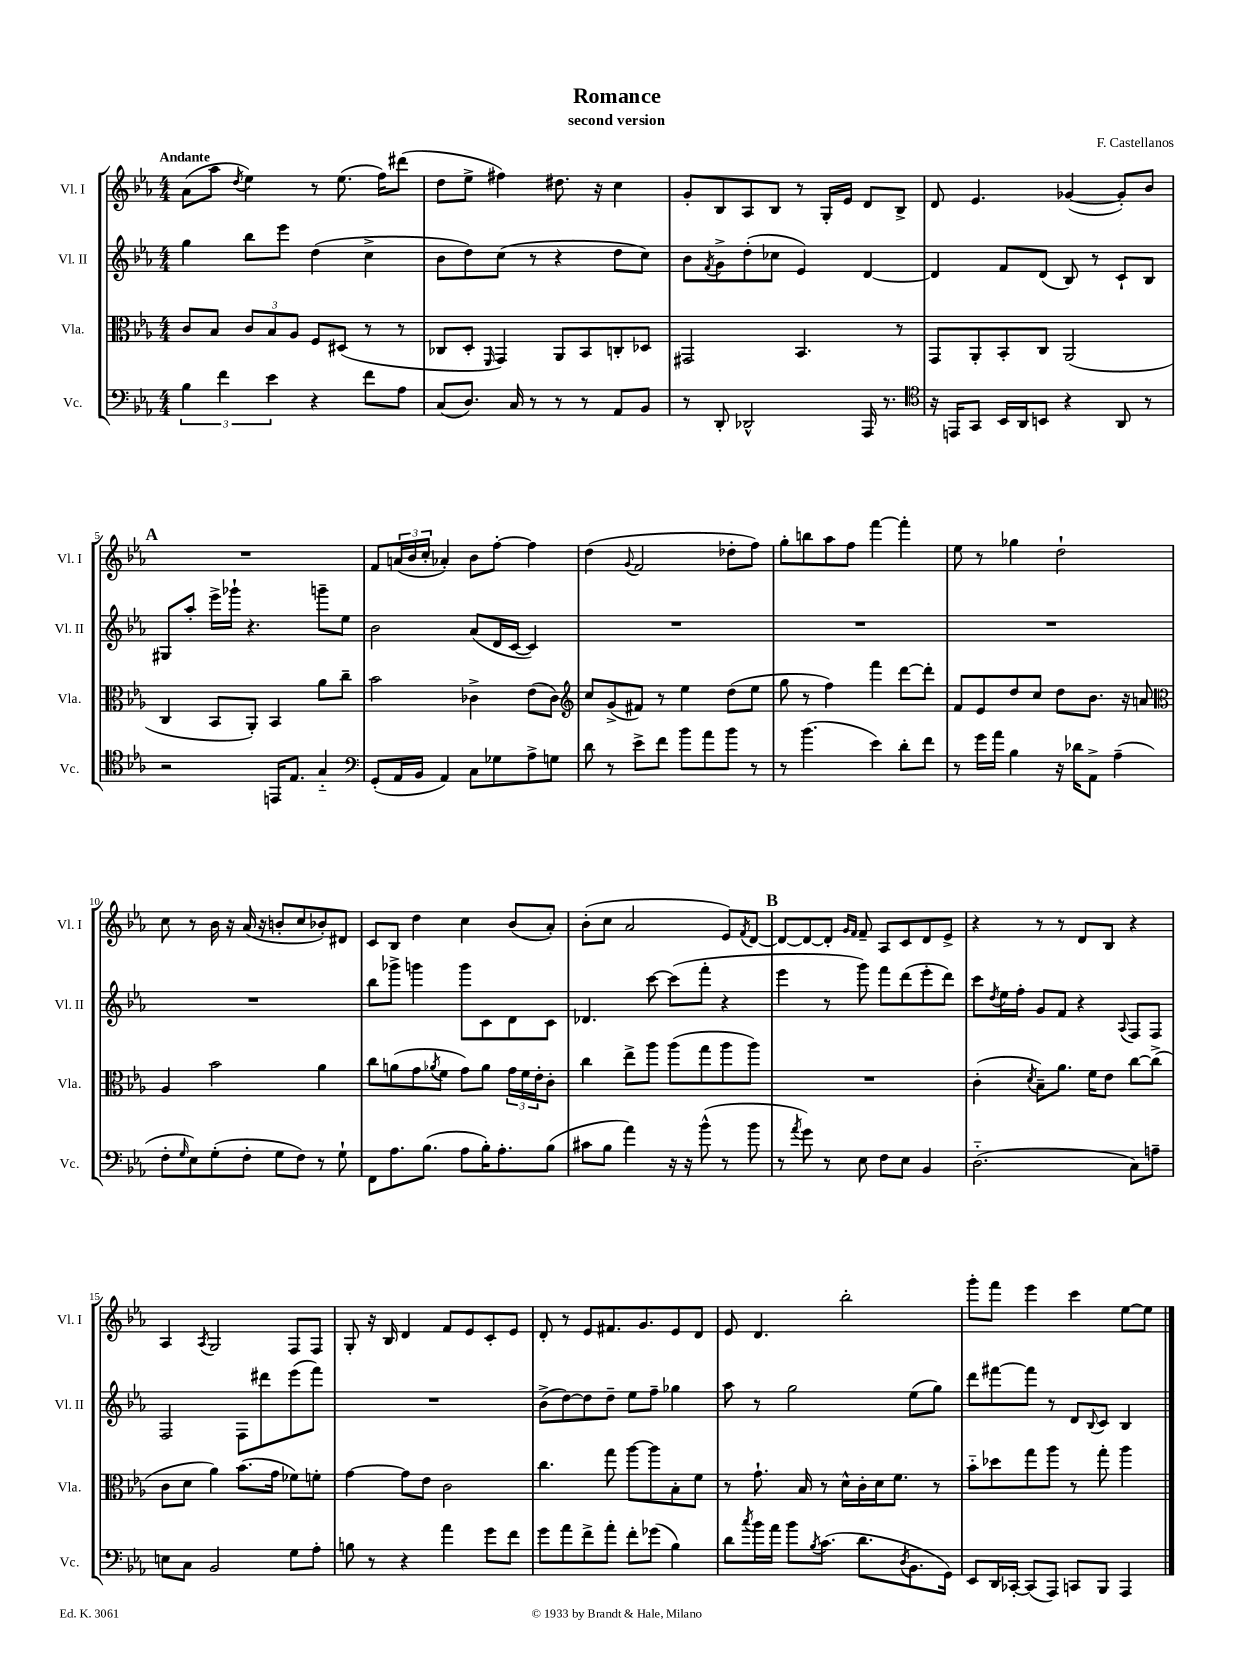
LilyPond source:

\header { title = "Romance" composer = "F. Castellanos" subtitle = "second version" }
<<
\new StaffGroup <<
\new Staff = "s0" \with { instrumentName = "Vl. I" shortInstrumentName = "Vl. I" } {
    \clef treble \key ees \major \numericTimeSignature \time 4/4 \tempo "Andante"
    aes'8( aes''8 \acciaccatura { d''8 } ees''4) r8 ees''8.( f''16) dis'''8( |
    d''8 ees''8-> fis''4) dis''8. r16 c''4 |
    g'8-. bes8 aes8 bes8 r8 g16-. ees'16 d'8 bes8-> |
    d'8 ees'4. ges'4~( ges'8-.) bes'8 |
    \mark \markup { \bold "A" } R1 |
    f'8 \tuplet 3/2 { a'16( bes'16 c''16-. } aes'4-.) bes'8 f''8~-. f''4 |
    d''4( \appoggiatura { g'8 } f'2 des''8-. f''8) |
    g''8-. b''8 aes''8 f''8 f'''4~ f'''4-. |
    ees''8 r8 ges''4 d''2-! |
    c''8 r8 bes'16 r16 aes'16( r16 b'8-. c''8 bes'8-.) dis'8 |
    c'8 bes8 d''4 c''4 bes'8( aes'8-.) |
    bes'8-.( c''8 aes'2 ees'8) \acciaccatura { f'8 } d'8~ |
    \mark \markup { \bold "B" } d'8~ d'8~ d'8-. \grace { g'16 f'16 } f'8-- aes8 c'8 d'8 ees'8-> |
    r4 r8 r8 d'8 bes8 r4 |
    aes4 \acciaccatura { aes8 } g2 f8 f8 |
    g8-. r16 bes16 d'4 f'8 ees'8 c'8-. ees'8 |
    d'8-. r8 ees'8 fis'8. g'8. ees'8 d'8 |
    ees'8 d'4. bes''2-. |
    g'''8-. f'''8 ees'''4 c'''4 ees''8~ ees''8 \bar "|." |
}
\new Staff = "s1" \with { instrumentName = "Vl. II" shortInstrumentName = "Vl. II" } {
    \clef treble \key ees \major \numericTimeSignature \time 4/4
    g''4 bes''8 ees'''8 d''4( c''4-> |
    bes'8 d''8) c''8( r8 r4 d''8 c''8) |
    bes'8 \acciaccatura { f'8 } g'8-> d''8-.( ces''8 ees'4) d'4~ |
    d'4 f'8 d'8( bes8) r8 c'8-! bes8 |
    \mark \markup { \bold "A" } gis8 aes''8-. ees'''16-> ges'''16-! r4. g'''8-- ees''8 |
    bes'2 aes'8( d'16 c'16~ c'4) |
    R1 |
    R1 |
    R1 |
    R1 |
    bes''8 ges'''8-> g'''4 g'''8 c'8 d'8 c'8 |
    des'4. c'''8~ c'''8( f'''8-. r4 |
    \mark \markup { \bold "B" } ees'''4 r8 g'''8) f'''8 d'''8( ees'''8-. d'''8) |
    c'''8 \acciaccatura { d''8 } ees''16 f''16-. g'8 f'8 r4 \appoggiatura { aes8 } f8 f8 |
    f2 f8 dis'''8 ees'''8( f'''8) |
    R1 |
    bes'8->( d''8~) d''8 d''8-- ees''8 f''8-- ges''4 |
    aes''8 r8 g''2 ees''8( g''8) |
    d'''8 fis'''8~ fis'''8 r8 d'8 \appoggiatura { bes8 } c'8 bes4 \bar "|." |
}
\new Staff = "s2" \with { instrumentName = "Vla." shortInstrumentName = "Vla." } {
    \clef alto \key ees \major \numericTimeSignature \time 4/4
    c'8 bes8 \tuplet 3/2 { c'8 bes8 aes8 } f8 dis8( r8 r8 |
    ces8 d8-. \grace { f,16 } g,4) aes,8 bes,8 c8-. des8 |
    gis,2 bes,4. r8 |
    g,8 aes,8-. bes,8-. c8 aes,2( |
    \mark \markup { \bold "A" } c4 bes,8 aes,8-.) bes,4 aes'8 c''8-- |
    bes'2 ces'4-> ees'8( ces'8) |
    \clef treble c''8 g'8->( fis'8) r8 ees''4 d''8( ees''8 |
    g''8 r8 f''4) f'''4 d'''8~ d'''8-. |
    f'8 ees'8 d''8 c''8 d''8 bes'8. r16 a'8 |
    \clef alto aes4 bes'2 aes'4 |
    c''8 a'8( g'8 \acciaccatura { aes'8 } f'8 g'8) aes'8 \tuplet 3/2 { g'16 f'16 ees'16-. } c'8-. |
    c''4 ees''8-> aes''8 aes''8( g''8 aes''8 aes''8) |
    \mark \markup { \bold "B" } R1 |
    c'4-.( \acciaccatura { d'8 } bes8--) aes'8. f'16 ees'8 c''8~ c''8->( |
    c'8 d'8 aes'4) bes'8.( g'16 fes'8) f'8-. |
    g'4~ g'8 ees'8 c'2 |
    c''4. g''8 aes''8~ aes''8 bes8-. f'8 |
    r8 g'8.-! bes16 r8 d'16-^ c'16-. d'16 f'8. r8 |
    bes'8-_ des''8 g''8 aes''8 r8 g''8-. aes''4 \bar "|." |
}
\new Staff = "s3" \with { instrumentName = "Vc." shortInstrumentName = "Vc." } {
    \clef bass \key ees \major \numericTimeSignature \time 4/4
    \tuplet 3/2 { bes4 f'4 ees'4 } r4 f'8 aes8 |
    c8( d8.) c16 r8 r8 r8 aes,8 bes,8 |
    r8 d,8-. des,2-^ aes,,16 r8. |
    \clef tenor r16 e,16 g,8 bes,16 aes,16 b,8 r4 aes,8 r8 |
    \mark \markup { \bold "A" } r2 e,16 ees8. g4-_ |
    \clef bass g,8-.( aes,16 bes,16 aes,4) c8 ges8 aes8-> g8 |
    d'8 r8 ees'8-> f'8 bes'8 aes'8 bes'8 r8 |
    r8 bes'4.( ees'4) d'8-. f'8 |
    r8 g'16 aes'16 bes4 r16 des'16 aes,8-> aes4--( |
    f8-. \grace { g16 } ees8) g8-.( f8-. g8 f8) r8 g8-! |
    f,8 aes8. bes8.( aes8 bes16-.) aes8.-. bes8( |
    cis'8 bes8 aes'4) r16 r16 bes'8-^( r8 bes'8 |
    \mark \markup { \bold "B" } r8 \acciaccatura { aes'8 } g'8) r8 ees8 f8 ees8 bes,4 |
    d2.-_( c8) a8-- |
    e8 c8 bes,2 g8 aes8-. |
    b8 r8 r4 aes'4 g'8 f'8 |
    g'8 aes'8 f'8-> aes'8-. f'8-. ges'8( bes4) |
    d'8 \acciaccatura { c''8 } bes'16 aes'16 bes'8 \acciaccatura { bes8 } c'8.( d'8. \acciaccatura { d8 } bes,8. g,16) |
    ees,8 d,16 ces,16~-. ces,8( aes,,8) c,8 bes,,8 aes,,4 \bar "|." |
}
>>
>>
